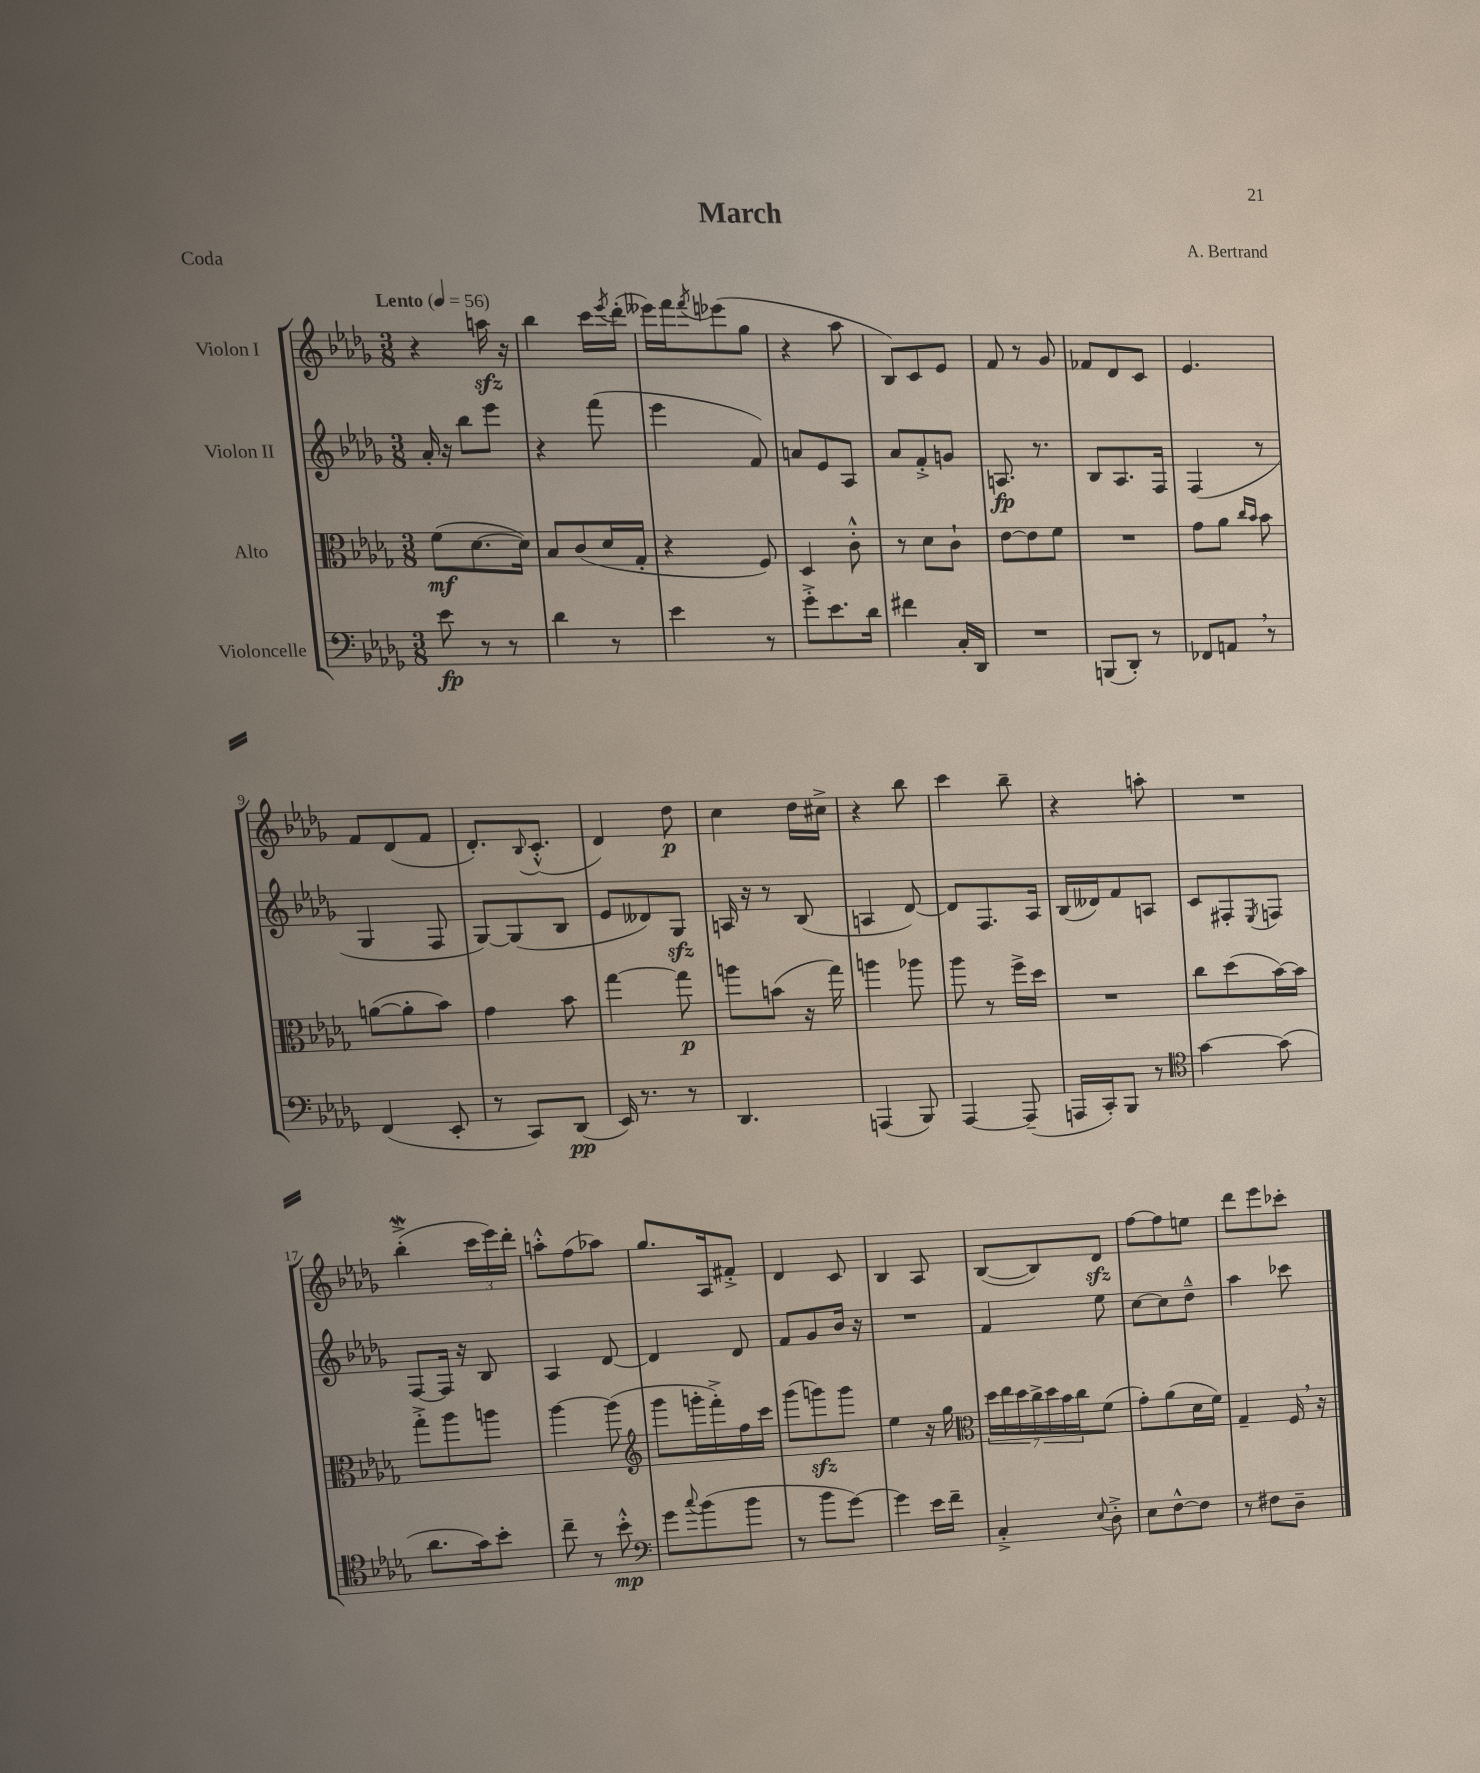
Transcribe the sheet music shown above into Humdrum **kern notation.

**kern	**kern	**kern	**kern
*staff4	*staff3	*staff2	*staff1
*clefF4	*clefC3	*clefG2	*clefG2
*k[b-e-a-d-g-]	*k[b-e-a-d-g-]	*k[b-e-a-d-g-]	*k[b-e-a-d-g-]
*M3/8	*M3/8	*M3/8	*M3/8
*MM56	*MM56	*MM56	*MM56
8e-	(8f	16a-'	4r
.	.	16r	.
8r	[8.d-	8bb-	.
8r	.	8eee-	16aa
.	16d-])	.	16r
=	=	=	=
4d-	8B-	4r	4bb-
.	(8c	.	.
8r	16d-	(8fff	16ccc
.	.	.	8qeee-
.	16G-'	.	(16ddd-'
=	=	=	=
4e-	4r	4eee-	16eee--)
.	.	.	16fff
.	.	.	8qfff
.	.	.	(8eee-
8r	8F)	8f)	8gg-
=	=	=	=
8g-'^	4D-	8a	4r
8.e-	.	8e-	.
.	8c'^^	8A-	8aa-
16d-	.	.	.
=	=	=	=
4f#	8r	8a-	8B-)
.	8d-	8f'^	8c
16C'	8c`	8g	8e-
16DD-	.	.	.
=	=	=	=
4.r	[8e-	8.A	8f
.	8e-]	.	8r
.	.	8.r	.
.	8f	.	8g-
=	=	=	=
(8BBB	4.r	8B-	8f-
8DD-')	.	8.A-	8d-
8r	.	.	8c
.	.	16F	.
=	=	=	=
8FF-	8g-	(4F	4.e-
8AA	8a-	.	.
.	16qqcc	.	.
.	16qqb-	.	.
8r	8b-	8r	.
=	=	=	=
(4FF	([8a	4G-	8f
.	8a']	.	(8d-
8EE-'	8b-)	8F	8f
=	=	=	=
8r	4g-	[8G-)	8.d-')
8CC)	.	(8G-]	.
.	.	.	8qqB-
.	.	.	(8.c'^^
(8DD-	8b-	8B-	.
=	=	=	=
16EE-)	[4gg-	8e-	4d-)
8.r	.	.	.
.	.	8d--)	.
8r	8gg-]	8G-	8dd-
=	=	=	=
4.DD-	8aa	16A	4cc
.	.	16r	.
.	(8b	8r	.
.	16r	(8B-	16dd-
.	16gg-)	.	16cc#^
=	=	=	=
(4AAA	4aa	4A	4r
8BBB-)	8aa-	[8d-)	8bb-
=	=	=	=
[4AAA-	8aa-	8d-]	4ccc
.	8r	8.F	.
(8AAA-~]	16ff^	.	8bb-~
.	16dd-	16A-	.
=	=	=	=
16AAA	4.r	(16B-	4r
16CC')	.	16d--)	.
8BBB-	.	8f	.
8r	.	8A	8aa'
=	=	=	=
*clefC4	*	*	*
[4g-	8cc	8c	4.r
.	(8dd-	8F#'	.
.	.	8qE-	.
(8g-]	[16b-)	8F	.
.	16b-]	.	.
=	=	=	=
8.a-	8gg-'^	[8F	(4bb-'^
.	8aa-	16F]	.
16g-)	.	16r	.
8b-'	8aa	8B-	24ccc
.	.	.	24eee-)
.	.	.	24ddd-'
=	=	=	=
8cc~	[4aa-	4A-	8aa'^^
8r	.	.	(8ff
8b-'^^	(8aa-]	[8d-	8aa-)
=	=	=	=
*clefF4	*clefG2	*	*
8g-	8ggg-	4d-]	8.gg-
8qqcc	.	.	.
(8b-	16ggg'	.	.
.	16fff'^)	.	16A-
8b-	16ff	8d-	8f#'^
.	16ccc	.	.
=	=	=	=
8r	(8ggg-	8f	4d-
8b-	8ggg)	8g-	.
[8g-)	8ggg	16b-	8c
.	.	16r	.
=	=	=	=
4g-]	4ee-	4.r	4B-
16e-	16r	.	8A-
16f~	16gg-	.	.
=	=	=	=
*	*clefC3	*	*
4C'^	28dd-	4f	([8B-
.	28ee-	.	.
.	28dd-	.	.
.	28cc^	.	.
.	.	.	8B-])
.	28dd-	.	.
.	28b-	.	.
.	28cc	.	.
8qqE-	.	.	.
8D-'^	(8f	8ee-	8d-
=	=	=	=
8E-	8g-')	[8cc	[8ff
[8F^^	(8a-	8cc]	8ff]
8F]	16d-	8dd-~^^	8ee
.	16f)	.	.
=	=	=	=
8r	4G-~	4aa-	8ddd-
8F#	.	.	8eee-
8D-~	16F	8ccc-	8ccc-'
.	16r	.	.
==	==	==	==
*-	*-	*-	*-
